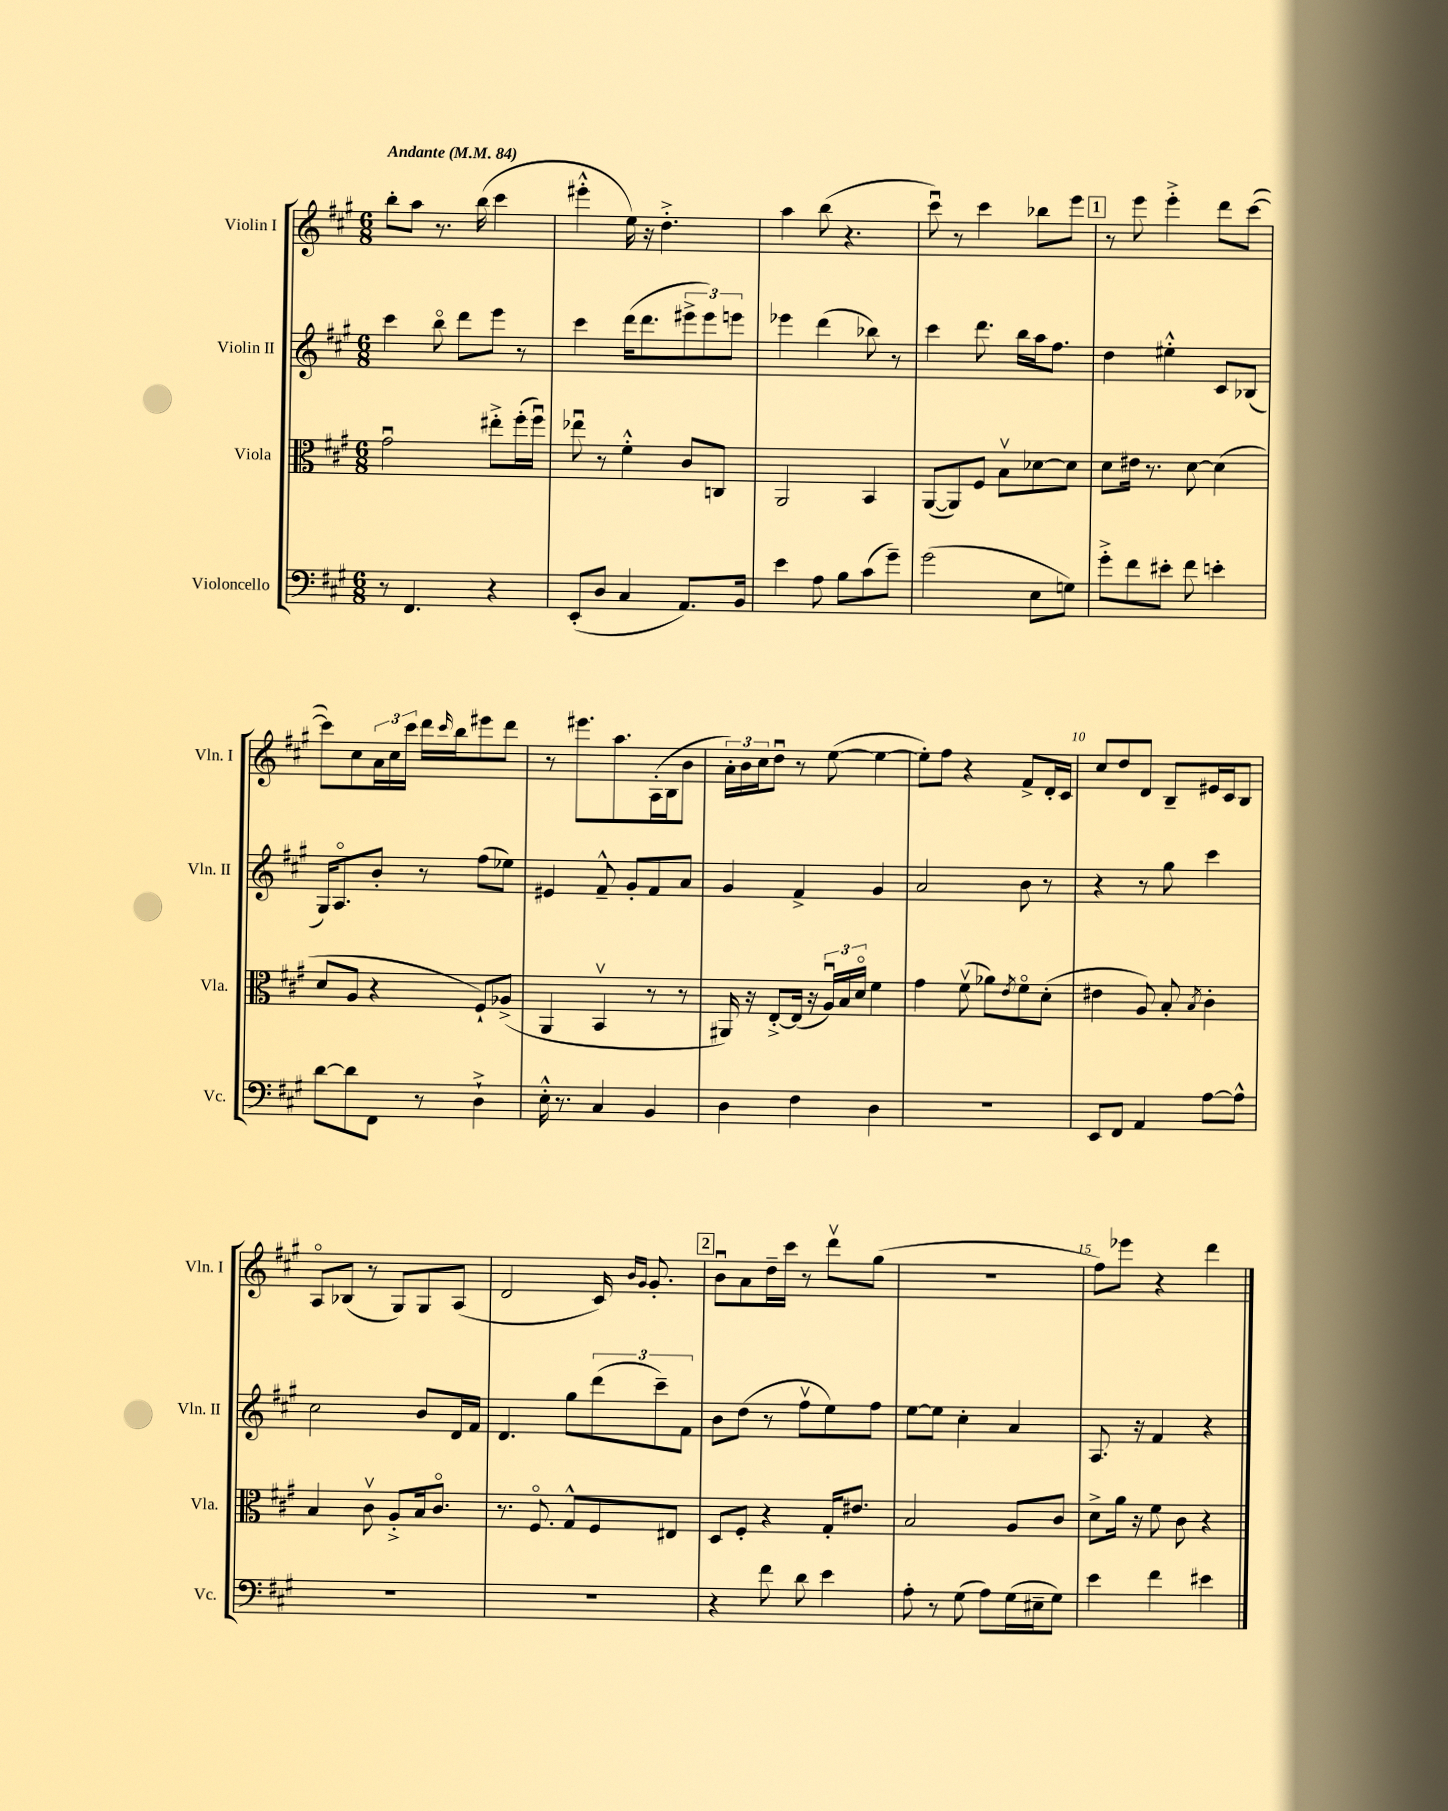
<<
\new StaffGroup <<
\new Staff = "s0" \with { instrumentName = "Violin I" shortInstrumentName = "Vln. I" } {
    \clef treble \key a \major \numericTimeSignature \time 6/8 \tempo "Andante" 4 = 84
    b''8-. a''8 r8. b''16( cis'''4 |
    eis'''4-.-^ e''16) r16 d''4.-.-> |
    a''4 b''8( r4. |
    cis'''8\downbow) r8 cis'''4 bes''8 e'''8 |
    \mark \markup { \box "1" } r8 e'''8 e'''4-.-> d'''8 cis'''8~( |
    cis'''8) cis''8 \tuplet 3/2 { a'16 cis''16 cis'''16 } d'''16 \grace { cis'''16 } b''16 eis'''8 d'''8 |
    r8 eis'''8. a''8. a16-.( b16 b'8 |
    \tuplet 3/2 { a'16-.) b'16 cis''16 } d''8\downbow r8 e''8~( e''4~ |
    e''8-.) fis''8 r4 fis'8-> d'16-. cis'16 |
    cis''8 d''8 d'8 b8-- eis'16 cis'16 b8 |
    a8\flageolet bes8( r8 gis8) gis8 a8( |
    d'2 cis'16) \grace { b'16 gis'16 } gis'8.-. |
    \mark \markup { \box "2" } b'8\downbow a'8 d''16-- cis'''16 r8 d'''8\upbow gis''8( |
    R2. |
    fis''8) ees'''8 r4 d'''4 \bar "|." |
}
\new Staff = "s1" \with { instrumentName = "Violin II" shortInstrumentName = "Vln. II" } {
    \clef treble \key a \major \numericTimeSignature \time 6/8
    cis'''4 b''8\flageolet d'''8 e'''8 r8 |
    cis'''4 d'''16( d'''8. \tuplet 3/2 { eis'''8-> eis'''8) e'''8 } |
    ees'''4 d'''4( bes''8) r8 |
    cis'''4 d'''8. b''16 a''16 fis''8. |
    \mark \markup { \box "1" } d''4 eis''4-.-^ cis'8 bes8( |
    gis16) a8.\flageolet b'8-. r8 fis''8( ees''8) |
    eis'4 fis'8---^ gis'8-. fis'8 a'8 |
    gis'4 fis'4-> gis'4 |
    a'2 b'8 r8 |
    r4 r8 gis''8 cis'''4 |
    cis''2 b'8 d'16 fis'16 |
    d'4. gis''8 \tuplet 3/2 { d'''8( cis'''8--) fis'8 } |
    \mark \markup { \box "2" } b'8 d''8( r8 fis''8\upbow e''8) fis''8 |
    e''8~ e''8 cis''4-. a'4 |
    a8. r16 fis'4 r4 \bar "|." |
}
\new Staff = "s2" \with { instrumentName = "Viola" shortInstrumentName = "Vla." } {
    \clef alto \key a \major \numericTimeSignature \time 6/8
    gis'2\downbow eis''8-.-> fis''16-.( fis''16\downbow) |
    ees''8\downbow r8 fis'4-.-^ cis'8 c8 |
    a,2 b,4 |
    a,8~( a,8) fis8 b8\upbow des'8~ des'8 |
    \mark \markup { \box "1" } d'8 eis'16 r8. d'8~ d'4( |
    d'8 a8 r4 fis8-!) aes8->( |
    a,4 b,4\upbow r8 r8 |
    ais,16) r16 e8~-.-> e16( r16 \tuplet 3/2 { a16\downbow) b16 d'16\flageolet } fis'4 |
    gis'4 fis'8\upbow( aes'8) \acciaccatura { e'8 } fis'8\flageolet d'8-.( |
    eis'4 a8) b8-. \acciaccatura { b8 } cis'4-. |
    b4 cis'8\upbow a8-.-> b16 cis'8.\flageolet |
    r8. fis8.\flageolet gis8-^ fis8 eis8 |
    \mark \markup { \box "2" } d8 fis8-. r4 gis16-. eis'8. |
    b2 a8 cis'8 |
    d'8-> a'16 r16 fis'8 cis'8 r4 \bar "|." |
}
\new Staff = "s3" \with { instrumentName = "Violoncello" shortInstrumentName = "Vc." } {
    \clef bass \key a \major \numericTimeSignature \time 6/8
    r8 fis,4. r4 |
    e,8-.( d8 cis4 a,8.) b,16 |
    e'4 a8 b8 cis'8( gis'8--) |
    gis'2( e8 g8) |
    \mark \markup { \box "1" } gis'8-.-> fis'8 eis'8-. fis'8 e'4-. |
    d'8~ d'8 fis,8 r8 d4-!-> |
    e16-.-^ r8. cis4 b,4 |
    d4 fis4 d4 |
    R2. |
    e,8 fis,8 a,4 a8~ a8-^ |
    R2. |
    R2. |
    \mark \markup { \box "2" } r4 fis'8 d'8 e'4 |
    a8-. r8 gis8( a8) gis16( eis16-- gis8) |
    e'4 fis'4 eis'4 \bar "|." |
}
>>
>>
\layout { \context { \Score \override BarNumber.break-visibility = ##(#f #t #t) barNumberVisibility = #(every-nth-bar-number-visible 5) } }
